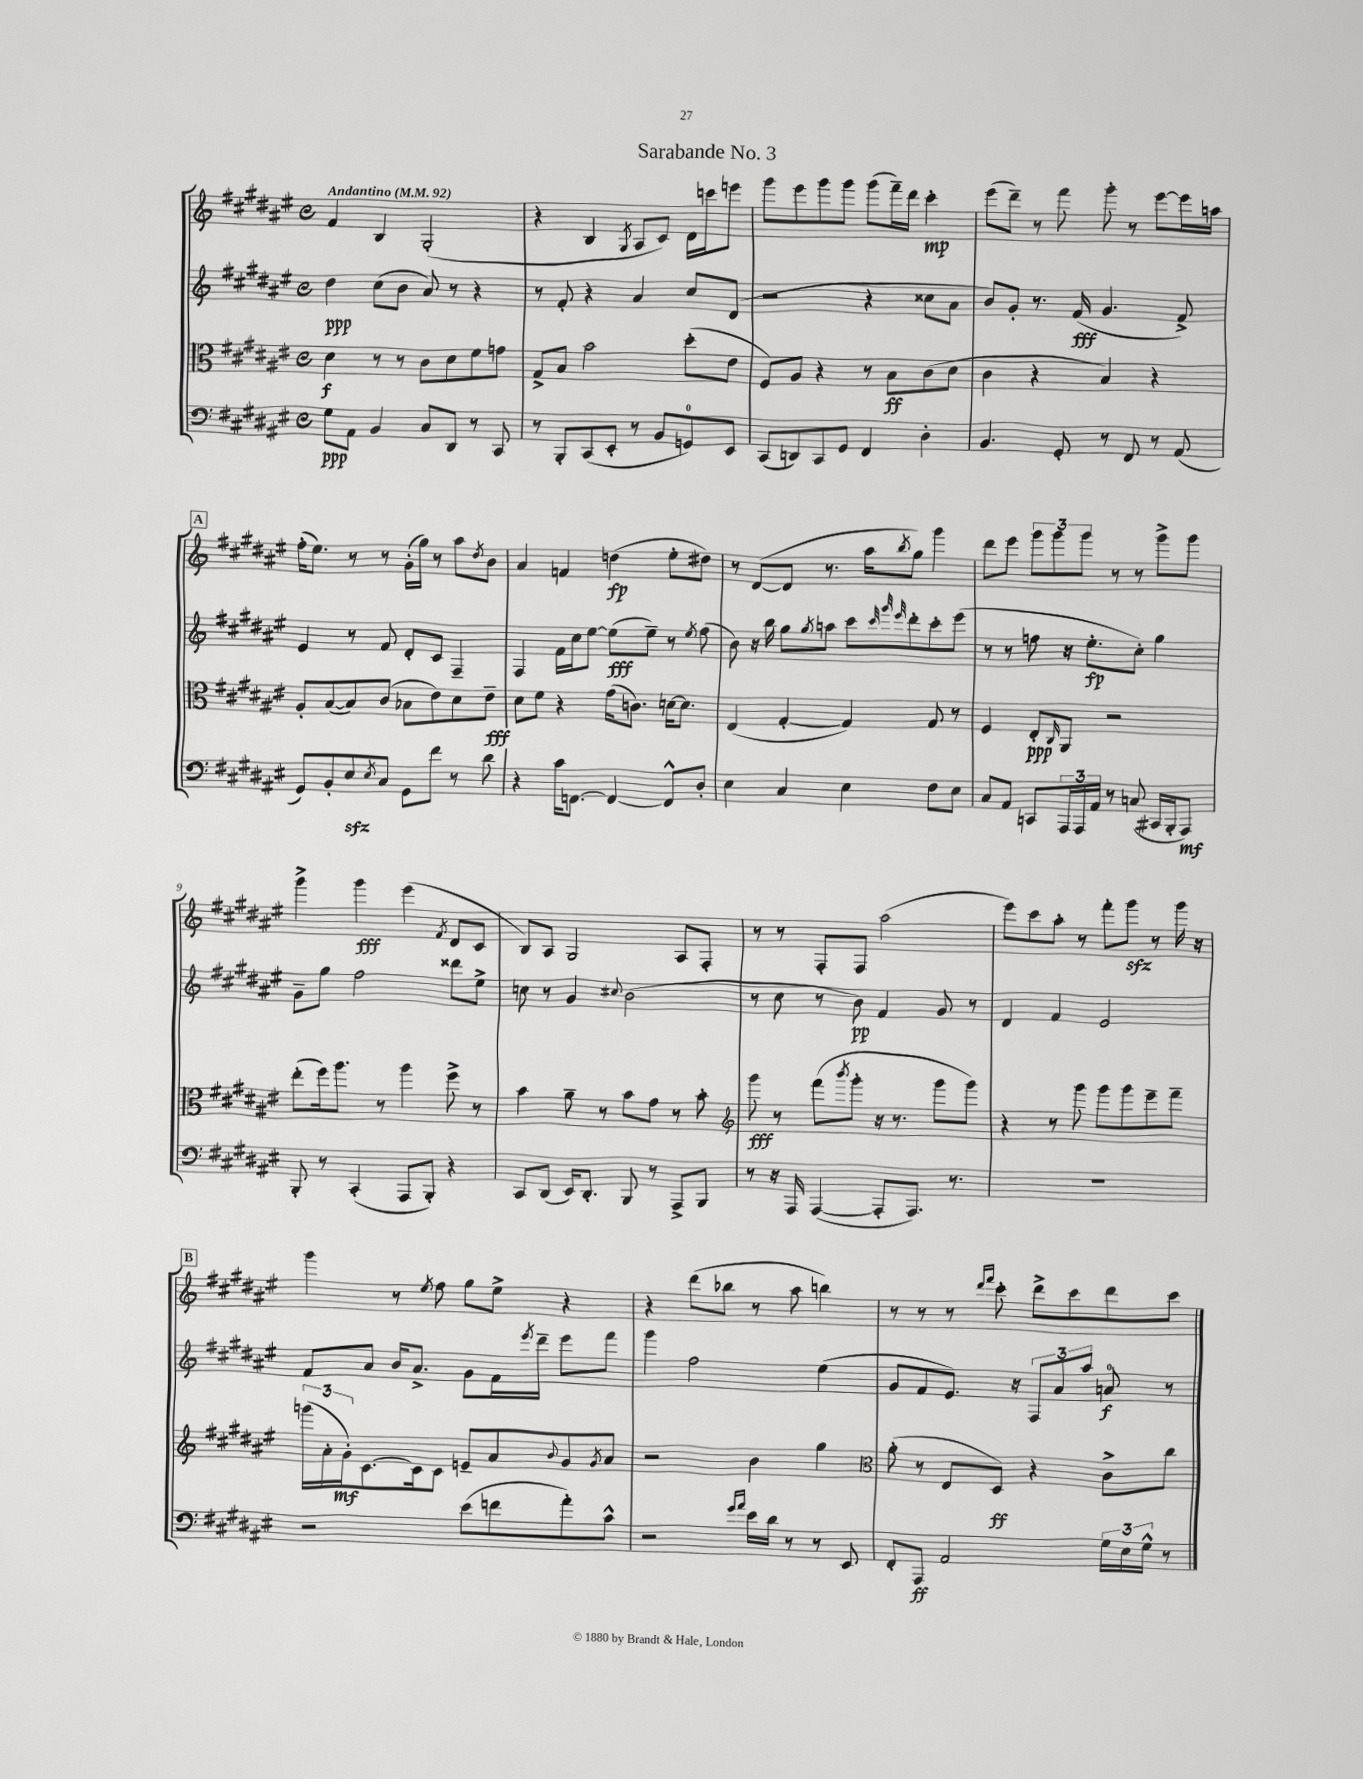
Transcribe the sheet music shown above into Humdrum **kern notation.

**kern	**kern	**kern	**kern
*staff4	*staff3	*staff2	*staff1
*clefF4	*clefC3	*clefG2	*clefG2
*k[f#c#g#d#a#e#]	*k[f#c#g#d#a#e#]	*k[f#c#g#d#a#e#]	*k[f#c#g#d#a#e#]
*M4/4	*M4/4	*M4/4	*M4/4
*met(c)	*met(c)	*met(c)	*met(c)
*MM92	*MM92	*MM92	*MM92
8G#	4d#	4dd#	4f#
8AA#	.	.	.
4BB	8r	(8cc#	4B
.	8r	8b	.
8C#	8c#	8a#)	(2G#'
8DD#	8d#	8r	.
8r	8f#	4r	.
8CC#	8g	.	.
=	=	=	=
8r	8G#^	8r	4r
8BBB'	8B	8f#'	.
(8CC#	2b	4r	4B
8EE#'	.	.	.
.	.	.	8qG#
8r	.	4a#	8A#
8BB	.	.	8c#)
8GG)	(8dd#'	8cc#	16d#
.	.	.	16ccc
8EE#	8e#	(8d#	8eee
=	=	=	=
(8CC#	8F#)	2r	8ggg#
8DD)	8A#	.	8eee#
8CC#	4r	.	8ggg#
8GG#	.	.	8ggg#
4FF#	8r	4r	(8ggg#
.	8B	.	16fff#~)
.	.	.	16ddd#
4D#'	(8c#	8cc##	4ccc#'
.	8d#	8a#	.
=	=	=	=
4.BB	4c#	8b)	(8eee#
.	.	8g#'	8ddd#~)
.	4r	8.r	8r
8GG#'	.	.	8fff#
.	.	(16f#	.
8r	4B)	4.g#	8ggg#'
8FF#	.	.	8r
8r	4r	.	[8eee#
(8AA#	.	8f#^)	16eee#]
.	.	.	16aa
=	=	=	=
8GG#)	8A#'	4e#	(16ff#'
.	.	.	8.ee#)
8BB'	([8B	.	.
8E#	8B])	8r	8r
8qE#	.	.	.
8C#	(8c#	8f#	8r
8GG#	8B-	8d#'	(16g#'
.	.	.	16gg#)
8f#	8e#)	8c#	8r
8r	8d#	4F#~	8aa#
.	.	.	8qdd#
8d#	8e#~	.	8b
=	=	=	=
4r	8d#	4F#	4a#
.	8f#	.	.
16c#	4r	16f#	4f
[8.FF	.	16cc#	.
.	.	[8ee#	.
4FF_	(16g#	(8ee#]	(4dd
.	8.c)	.	.
.	.	8ee#~)	.
8FF^^]	[16d	8r	8ee#'
.	8.d]	.	.
.	.	8qee#	.
8D#'	.	(8ff#	8dd#)
=	=	=	=
4E#	(4E#	8b)	8r
.	.	16r	([8d#
.	.	16bb	.
4C#	[4G#'	8gg#	8d#]
.	.	8qgg#	.
.	.	8aa	8.r
4E#	4G#])	8ccc#	.
.	.	.	16aa#
.	.	32qqccc#	.
.	.	32qqggg#	.
.	.	32qqeee#	8qbb
.	.	8ddd#'	8gg#)
8F#	8G#	8ccc#'	4ggg#
8E#	8r	(8eee#	.
=	=	=	=
8C#	4F#	8r	8ddd#
8AA#	.	8r	8eee#
8CC	8E#'	8ff	12ggg#
.	.	.	12ggg#
.	16qqC#	.	.
24AAA#	8AA#	16r	.
24AAA#	.	.	12ggg#
.	.	8.ee#'	.
24AA#	.	.	.
8r	2r	.	8r
(8C	.	8cc#')	8r
16CC#	.	4gg#	8ggg#^
16BBB'	.	.	.
8AAA#)	.	.	8ggg#
=	=	=	=
8BBB'	(8ee#'	8g#~	4ggg#^
8r	16ff#)	8gg#	.
.	8.aa#	.	.
(4CC#'	.	2ff#	4ggg#
.	8r	.	.
8AAA#	4aa#	.	(4eee#
8BBB')	.	.	.
.	.	.	8qf#
4r	8ff#^	8ddd##	8d#
.	8r	8ee#^	8c#
=	=	=	=
8CC#	4b	8cc	8B)
(8DD#	.	8r	8A#
16EE#)	8a#~	4g#	2G#
8.DD#'	.	.	.
.	8r	.	.
.	.	8qqcc#	.
8BBB	8b	(2b	.
8r	8g#	.	.
8AAA#^	8r	.	8A#
8BBB	8b'	.	8F#'
=	=	=	=
*	*clefG2	*	*
8r	8ggg#	8r	8r
16r	8r	8cc#	8r
16AAA#	.	.	.
([4AAA#	(8fff#	8r	8F#'
.	8qbbb	.	.
.	8ggg#'	8b)	8F#
8AAA#']	16r	4f#	(2aa#
.	8.r	.	.
8.AAA#)	.	.	.
.	8ggg#	8g#	.
8.r	.	.	.
.	8ggg#)	8r	.
=	=	=	=
1r	4r	4d#	8eee#)
.	.	.	8ccc#
.	8r	4f#	8aa#'
.	8ggg#	.	8r
.	8ggg#	2e#	8fff#'
.	8ggg#	.	8ggg#
.	8eee#~	.	8r
.	8fff#~	.	16ggg#
.	.	.	16r
=	=	=	=
2r	(24ggg	8f#	4ggg#
.	24a#'	.	.
.	24g#')	.	.
.	[8.c#	8a#	.
.	.	16b	8r
.	16c#]	8.a#^	.
.	.	.	8qee#
.	8c#	.	8ff#
(8e#	8e~	8g#	8gg#
8f	8a#	16f#	8ee#^
.	.	8qeee#	.
.	.	16ddd#~	.
.	8qqb	.	.
8a#')	8g#	8eee#	4r
.	8qg#	.	.
8c#^^	8a#	8fff#	.
=	=	=	=
2r	2r	4ggg#	4r
.	.	2ff#	(8ddd#
.	.	.	8bb-
16qqg#	.	.	.
16qqa#	.	.	.
16e#	4b	.	8r
16d#	.	.	.
8r	.	.	8aa#
8r	4gg#	(4ee#	4bb)
8EE#	.	.	.
=	=	=	=
*	*clefC3	*	*
8FF#'	(8a#'	8g#	8r
8AAA#	8r	8f#	8r
2AA#	8E#	8.e#)	8r
.	.	.	16qqddd#
.	.	.	16qqfff#
.	8D#)	.	8ccc#'
.	.	16r	.
.	4r	12F#	8ddd#^
.	.	12a#	.
.	.	.	8ccc#
.	.	12aa#	.
24G#	8c#^	8a	8ddd#
24E#	.	.	.
24G#^^	.	.	.
8r	8cc#	8r	8ccc#
==	==	==	==
*-	*-	*-	*-
